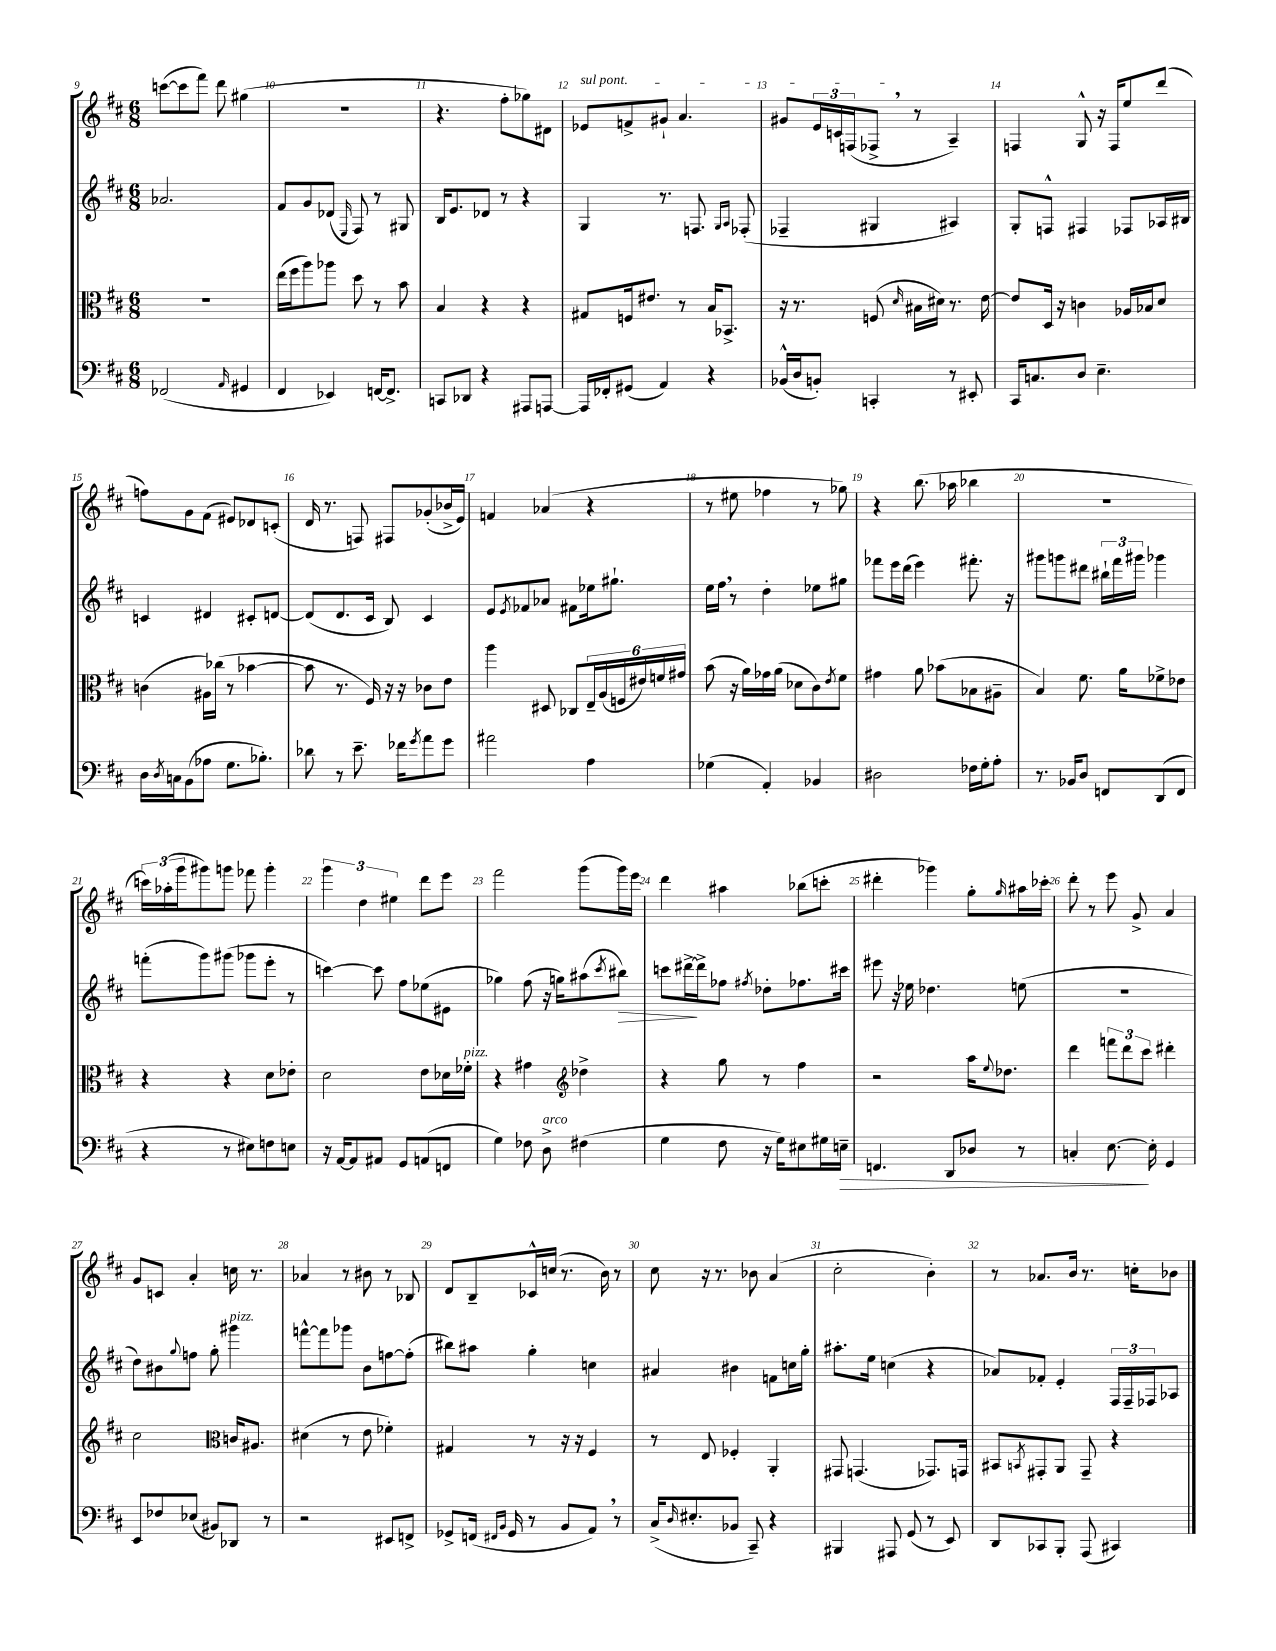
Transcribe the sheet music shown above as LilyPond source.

<<
\new StaffGroup <<
\new Staff = "s0" {
    \clef treble \key d \major \numericTimeSignature \time 6/8
    c'''8~( c'''8 fis'''8) d'''8 gis''4( |
    R2. |
    r4. fis''8-. ges''8) dis'8 |
    \once \override TextSpanner.bound-details.left.text = \markup { \italic "sul pont." } ees'8\startTextSpan f'8-> gis'8-! a'4. |
    gis'8 \tuplet 3/2 { e'16 c'16 f16( } fes8->\stopTextSpan \breathe r8 a4--) |
    f4 g8-^ r16 f16 e''8 d'''8( |
    f''8) g'8 fis'8( eis'8) des'8 c'8-.( |
    d'16 r8. f8) fis8 ges'8-.( bes'16-> e'16) |
    f'4 aes'4( r4 |
    r8 eis''8 fes''4 r8 ges''8) |
    r4 b''8.( aes''16 bes''4 |
    R2. |
    \tuplet 3/2 { c'''16) aes''16-.( g'''16 } gis'''8) g'''8 fes'''8 g'''4-. |
    \tuplet 3/2 { g'''4 d''4 eis''4 } d'''8 e'''8 |
    fis'''2 g'''8( g'''16) e'''16 |
    d'''4 ais''4 bes''8( c'''8-. |
    dis'''4-. ges'''4) g''8-. \grace { g''16 } ais''16 ces'''16-. |
    d'''8-. r8 e'''8 g'8-> a'4 |
    g'8 c'8 a'4-. c''16 r8. |
    aes'4 r8 bis'8 r8 bes8 |
    d'8 b8-- ces'16-^ c''16( r8. b'16) r8 |
    cis''8 r16 r8. bes'8 a'4( |
    cis''2-. b'4-.) |
    r8 aes'8. b'16 r8. c''16-. bes'8 \bar "|." |
}
\new Staff = "s1" {
    \clef treble \key d \major \numericTimeSignature \time 6/8
    aes'2. |
    fis'8 g'8 des'8( \grace { e16 } fis8) r8 gis8 |
    b16 e'8. des'8 r8 r4 |
    g4 r8. f8. \grace { g16 a16 } fes8-.( |
    fes4-- gis4 ais4) |
    g8-. f8-^ fis4 fes8 aes16 bis16 |
    c'4 dis'4 cis'8-. d'8~ |
    d'8( d'8. cis'16 b8) cis'4 |
    e'8 \acciaccatura { e'8 } fes'8 aes'8 fis'8 ees''16 gis''8.-! |
    e''16 fis''16 \breathe r8 d''4-. ees''8 gis''8 |
    fes'''8 e'''16 d'''16( e'''4) fis'''8.-. r16 |
    gis'''8 g'''8 dis'''8 \tuplet 3/2 { bis''16-! fis'''16 gis'''16 } ges'''4 |
    f'''8-.( g'''8) gis'''8( ges'''8 e'''8-. r8 |
    c'''4~) c'''8 fis''8 ees''8( eis'8 |
    ges''4) fis''8( r16 g''16) ais''8( \acciaccatura { cis'''8 } bis''8\>) |
    c'''8 dis'''16~->\! dis'''16-> fes''8 \acciaccatura { fis''8 } des''8-. fes''8. cis'''16 |
    eis'''8 r16 ees''16 des''4. e''8( |
    R2. |
    d''8) bis'8 \appoggiatura { g''8 } f''8 g''8-. gis'''4^\markup { \italic "pizz." } |
    f'''8~-^ f'''8 ges'''8 b'8 f''8~ f''8-.( |
    bis''8) ais''8 g''4-. c''4 |
    ais'4 bis'4 f'8 c''16 g''16-. |
    ais''8.-. e''16 c''4( r4 |
    aes'8) fes'8-. e'4-. \tuplet 3/2 { fis16 fis16-- fes16 } aes8 \bar "|." |
}
\new Staff = "s2" {
    \clef alto \key d \major \numericTimeSignature \time 6/8
    R2. |
    e''16( fis''16 a''8) aes''8 d''8 r8 b'8 |
    b4 r4 r4 |
    gis8 f16 eis'8. r8 b16 bes,8.-> |
    r16 r8. f8( \grace { d'16 } bis16 dis'16) r8. e'16~ |
    e'8 d16 r16 c'4 aes16 bes16 d'8 |
    c'4( ais16) ces''16( r8 bes'4~ |
    bes'8 r8. fis16) r16 r16 ces'8 e'8 |
    a''4 dis8 ces8 \tuplet 6/4 { e16-- a16( f16 eis'16) f'16 gis'16 } |
    b'8( r16 a'16) ges'16 a'16( des'8 cis'8) \acciaccatura { e'8 } fis'8 |
    gis'4 a'8 bes'8( bes8 ais8-- |
    b4) fis'8. a'16 fes'8-> ees'8 |
    r4 r4 d'8 ees'8-. |
    d'2 e'8 des'16 fes'16-.^\markup { \italic "pizz." } |
    r4 gis'4 \clef treble des''4-> |
    r4 g''8 r8 fis''4 |
    r2 a''16 \appoggiatura { e''8 } des''8. |
    d'''4 \tuplet 3/2 { f'''8 d'''8 cis'''8 } dis'''4-. |
    cis''2 \clef alto c'16 ais8. |
    dis'4( r8 e'8 fes'4-.) |
    gis4 r8 r16 r16 fis4 |
    r8 e8 fes4-. a,4-. |
    gis,8 g,4.( ges,8.) g,16 |
    bis,8 \acciaccatura { b,8 } gis,8-. a,8 gis,8-- r4 \bar "|." |
}
\new Staff = "s3" {
    \clef bass \key d \major \numericTimeSignature \time 6/8
    fes,2( \grace { a,16 } gis,4 |
    fis,4 ees,4) f,16~ f,8.-> |
    c,8 des,8 r4 ais,,8 a,,8~ |
    a,,16 fes,16-. gis,8( a,4) r4 |
    bes,16-^( d16 b,8-.) c,4-. r8 eis,8-. |
    cis,16 c8. d8 e4.-- |
    d16 \acciaccatura { d8 } c16 b,8( aes8 g8. bes8.-.) |
    des'8 r8 e'8.-- fes'16 \acciaccatura { g'8 } a'8 g'8 |
    ais'2 a4 |
    ges4( a,4-.) bes,4 |
    dis2 fes16 g16-. a8-. |
    r8. bes,16 d8 f,8 d,8( f,8 |
    r4 r8 eis8) f8 e8 |
    r16 a,16~ a,8 ais,8 g,8 a,8( f,8 |
    g4) fes8 d8->^\markup { \italic "arco" } fis4( |
    g4 fis8 r16 g16) eis8 gis16 e16--\> |
    f,4. d,8 des8 r8 |
    c4-. e8.~\! e16-. g,4 |
    e,8 fes8 ees8( bis,8) des,8 r8 |
    r2 eis,8 f,8-> |
    ges,8-> f,16( \grace { fis,16 b,16 } ges,16 r8 b,8 a,8) \breathe r8 |
    cis16->( \grace { d16 } eis8.-. bes,8 cis,8--) r4 |
    bis,,4 ais,,8 g,8( r8 e,8) |
    d,8 ces,8 b,,8-. a,,8( cis,4) \bar "|." |
}
>>
>>
\layout { \context { \Score currentBarNumber = #9 \override BarNumber.break-visibility = ##(#f #t #t) barNumberVisibility = #all-bar-numbers-visible } }
